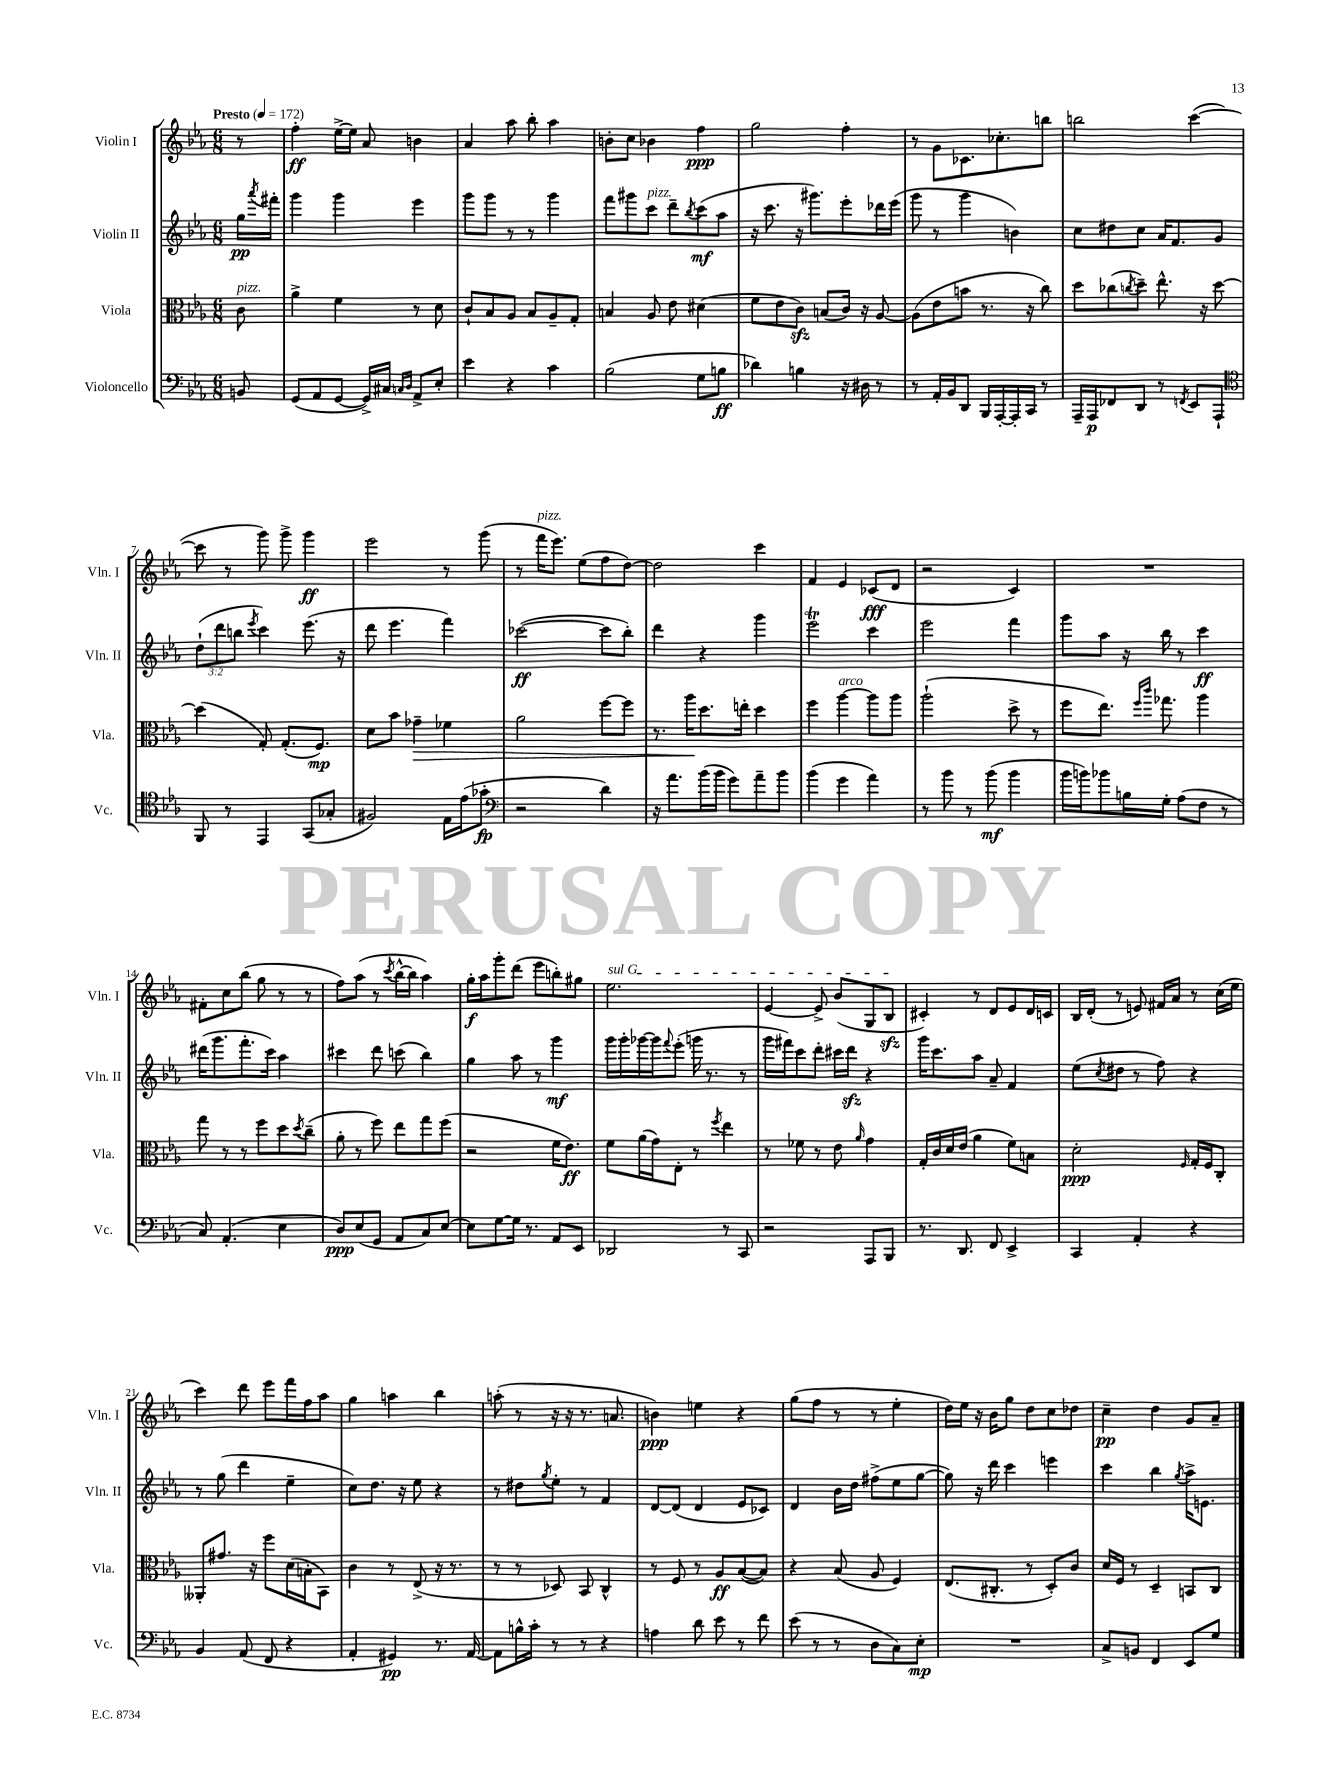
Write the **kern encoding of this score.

**kern	**kern	**kern	**kern
*staff4	*staff3	*staff2	*staff1
*clefF4	*clefC3	*clefG2	*clefG2
*k[b-e-a-]	*k[b-e-a-]	*k[b-e-a-]	*k[b-e-a-]
*M6/8	*M6/8	*M6/8	*M6/8
*MM172	*MM172	*MM172	*MM172
8BB	8c	16gg	8r
.	.	8qaaa-	.
.	.	16fff#'	.
=	=	=	=
(8GG	4a-^	4ggg	4ff'
8AA-	.	.	.
[8GG	4f	4ggg	[16ee-^
.	.	.	16ee-]
16GG^])	.	.	8a-
16C#	.	.	.
16qqC	.	.	.
16qqD	.	.	.
8AA-^	8r	4eee-	4b
8E-'	8d	.	.
=	=	=	=
4e-	8c`	8ggg	4a-
.	8B-	8ggg	.
4r	8A-	8r	8aa-
.	8B-	8r	8bb-'
4c	8A-~	4ggg	4aa-
.	8G'	.	.
=	=	=	=
(2B-	4B	8fff	8b'
.	.	8ggg#	8cc
.	8A-	8ccc	4b-
.	8e-	8ddd~	.
.	.	8qbb-	.
8G	(4d#	(8ccc	4ff
8B	.	8aa-	.
=	=	=	=
4d-)	8f	16r	2gg
.	.	8.ccc	.
.	8e-	.	.
4B	8c)	16r	.
.	.	8.ggg#)	.
.	(8B	.	.
16r	16c)	8eee-'	4ff'
16D#	16r	.	.
8r	[8A-	16ddd-	.
.	.	(16eee-	.
=	=	=	=
8r	(8A-]	8ggg	8r
16AA-'	8e-	8r	8g
16BB-	.	.	.
8DD	8b	4ggg	8.c-
16BBB-	8.r	.	.
[16AAA-'	.	.	8.cc-'
16AAA-']	.	4b)	.
16CC	16r	.	.
8r	8cc)	.	8bb
=	=	=	=
16AAA-~	8dd	8cc	2bb
16AAA-	.	.	.
8FF-	(8cc-	8dd#	.
.	8qcc	.	.
8DD	8dd~)	8cc	.
8r	8.ee-^^	16a-	.
.	.	8.f	.
8qFF	.	.	.
8EE-	.	.	([4ccc
.	16r	.	.
8AAA-`	[8dd	8g	.
=	=	=	=
*clefC4	*	*	*
8FF	(4dd]	(12dd`	8ccc]
.	.	12ddd	.
8r	.	.	8r
.	.	12bb	.
.	.	8qeee-	.
4EE-	8G')	4ccc)	8ggg)
.	(8.G'	.	8ggg^
(8GG	.	(8.eee-	4ggg
.	8.F)	.	.
8G-'	.	.	.
.	.	16r	.
=	=	=	=
2F#)	8d	8ddd	2eee-
.	8b-	4.eee-	.
.	4g-~	.	.
16E-	4f-	4fff)	8r
(16e-	.	.	.
8g-'	.	.	(8ggg
=	=	=	=
*clefF4	*	*	*
2r	2a-	([2ccc-	8r
.	.	.	16fff
.	.	.	8.eee-)
.	.	.	(8ee-
4d)	[8ff	8ccc-]	8ff
.	8ff]	8bb-')	[8dd)
=	=	=	=
16r	8.r	4ddd	2dd]
8.a-	.	.	.
.	16aa-	.	.
(16b-	8.dd	4r	.
16b-	.	.	.
8g)	.	.	.
.	16ee'	.	.
8a-~	4dd	4ggg	4ccc
8b-	.	.	.
=	=	=	=
(4b-	4ff	2eee-	4f
4g	[4aa-	.	4e-
4a-)	8aa-]	4ccc	(8c-
.	8aa-	.	8d
=	=	=	=
8r	(2aa-`	2eee-	2r
8b-	.	.	.
8r	.	.	.
(8b-	.	.	.
4b-	8dd^	4fff	4c)
.	8r	.	.
=	=	=	=
16b-	8ff	8ggg	2.r
16b)	.	.	.
8b-	8.ee-)	8aa-	.
16B	.	16r	.
.	16qqff	.	.
.	16qqccc	.	.
16G'	8.gg-	16bb-	.
(8A-	.	8r	.
8F	4aa-	4ccc	.
8r	.	.	.
=	=	=	=
8C)	8gg	(16ddd#	8f#'
.	.	8.ggg	.
(4.AA-'	8r	.	8cc
.	8r	8.fff'	(8bb-
.	8ff	.	8gg
.	.	16ccc)	.
4E-	8dd	4aa-	8r
.	8qdd	.	.
.	(8cc~	.	8r
=	=	=	=
8D)	8a-'	4ccc#	8ff)
(8E-	8r	.	(8aa-
8GG	8ff)	8ddd	8r
.	.	.	8qccc
8AA-	8ee-	(8ccc	[16bb-^^
.	.	.	16bb-]
8C)	8gg	4bb-)	4aa-)
[8E-	(8ff	.	.
=	=	=	=
8E-]	2r	4gg	16gg'
.	.	.	16aa-
[8G	.	.	8ggg'
16G]	.	8aa-	(8ddd
8.r	.	.	.
.	.	8r	8eee-
8AA-	16f	4ggg	8bb')
.	8.e-)	.	.
8EE-	.	.	8gg#
=	=	=	=
2DD-	8f	16ggg	2.ee-
.	.	16ggg'	.
.	(16a-	[16ggg-	.
.	16g)	16ggg-]	.
.	.	8qqfff	.
.	8E-'	(8eee-'	.
.	8r	16ggg	.
.	.	8.r	.
.	8qff	.	.
8r	4ee-	.	.
8CC	.	8r	.
=	=	=	=
2r	8r	16ggg	[4e-
.	.	16fff#)	.
.	8f-	8ccc	.
.	8r	8ddd'	8e-^]
.	8e-	16ccc#	(8b-
.	.	16ddd	.
.	16qqa-	.	.
8AAA-	4g	4r	8G
8BBB-	.	.	8B-
=	=	=	=
8.r	16G'	16ggg	4c#')
.	16c	8.ccc	.
.	16d	.	.
8.DD	(16e-	.	.
.	4a-	8aa-	8r
8FF	.	8a-~	8d
4EE-^	8f)	4f	8e-
.	8B	.	16d
.	.	.	16c
=	=	=	=
4CC	2d'	(8ee-	16B-
.	.	.	(16d'
.	.	8qcc	.
.	.	8dd#	8r
4AA-'	.	8r	8e)
.	.	8ff)	16f#
.	.	.	16a-
.	16qqF	.	.
4r	16G'	4r	8r
.	16F	.	.
.	8C'	.	(16cc
.	.	.	16ee-
=	=	=	=
4BB-	8AA--'	8r	4ccc)
.	8.g#	(8gg	.
(8AA-	.	4ddd	8ddd
.	16r	.	.
8FF	8ff	.	8eee-
4r	(16d	4ee-~	16fff
.	16B'	.	16ff
.	8BB-)	.	8aa-
=	=	=	=
4AA-'	4c	8cc)	4gg
.	.	8.dd	.
4GG#)	8r	.	4aa
.	.	16r	.
.	(8E-^	8ee-	.
8.r	16r	4r	4bb-
.	8.r	.	.
[16AA-	.	.	.
=	=	=	=
8AA-]	8r	8r	(8aa'
16B^^	8r	8dd#	8r
16c'	.	.	.
.	.	8qgg	.
8r	8D-)	8ee-'	16r
.	.	.	16r
8r	8BB-	8r	8.r
4r	4C^^	4f	.
.	.	.	8.a
=	=	=	=
4A	8r	[8d	4b)
.	8F	(8d]	.
8d	8r	4d	4ee
8e-	8A-	.	.
8r	([8B-	8e-	4r
8f	8B-])	8c-)	.
=	=	=	=
(8e-	4r	4d	(8gg
8r	.	.	8ff
8r	(8B-	16b-	8r
.	.	16dd	.
8D	8A-	(8ff#^	8r
8C)	4F)	8ee-	4ee-'
8E-'	.	[8gg	.
=	=	=	=
2.r	(8.E-	8gg])	16dd)
.	.	.	16ee-
.	.	16r	16r
.	8.C#'	16ddd	16b-
.	.	4ccc	8gg
.	8r	.	8dd
.	8D')	4eee	8cc
.	8c	.	8dd-
=	=	=	=
8C^	16d	4ccc	4cc~
.	16F	.	.
8BB	8r	.	.
4FF	4D~	4bb-	4dd
.	.	8qgg	.
8EE-	8BB	16aa-^	8g
.	.	8.e	.
8G	8C	.	8a-~
==	==	==	==
*-	*-	*-	*-
